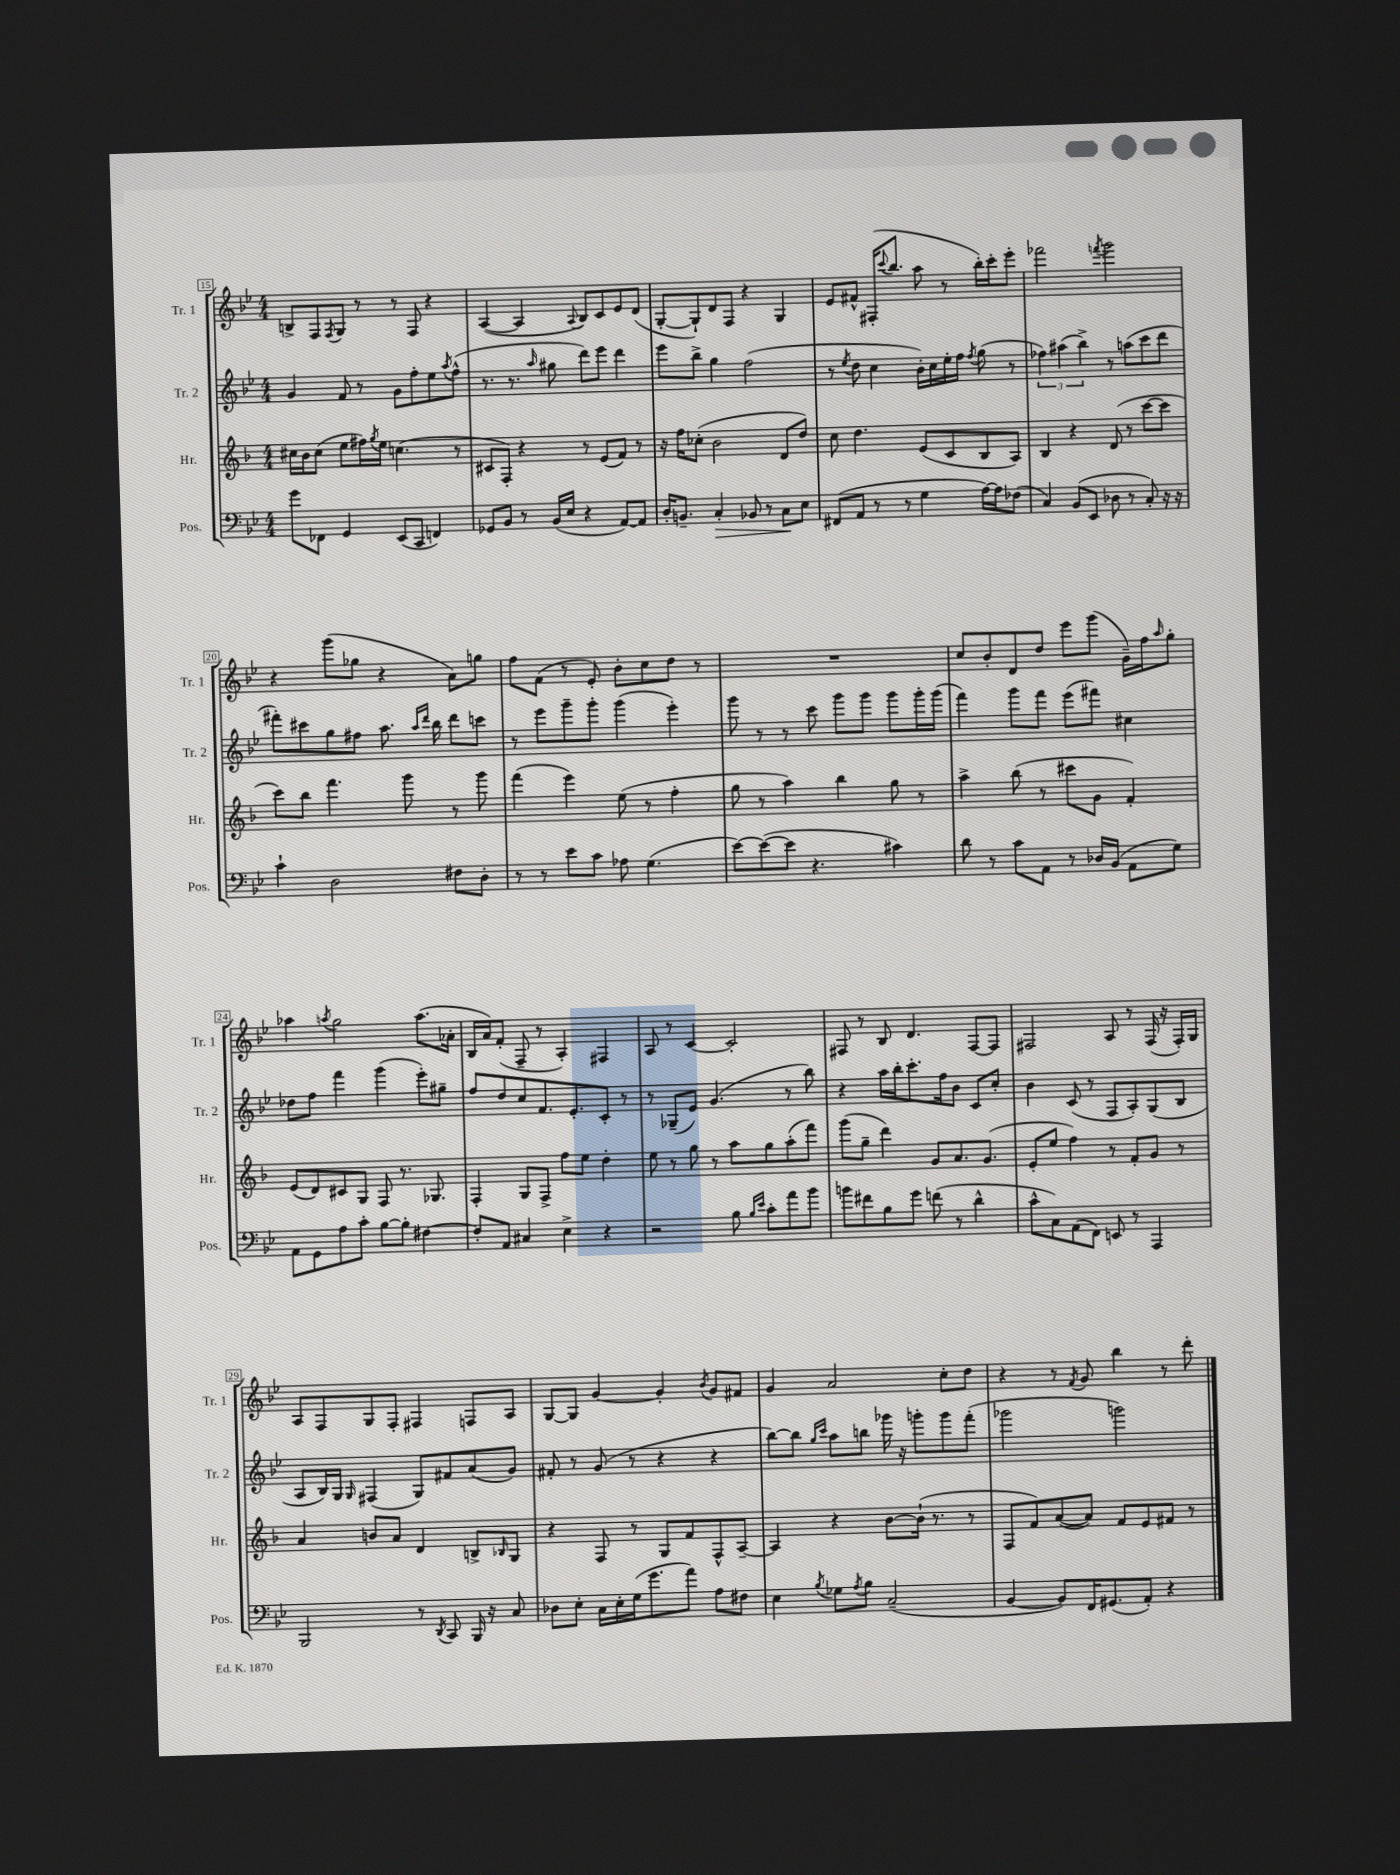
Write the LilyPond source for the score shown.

<<
\new StaffGroup <<
\new Staff = "s0" \with { instrumentName = "Tr. 1" shortInstrumentName = "Tr. 1" } {
    \clef treble \key bes \major \numericTimeSignature \time 4/4
    b8-> f8 \acciaccatura { f8 } g8 r8 r8 f8 r4 |
    a4~( a4 \appoggiatura { a8 } bes8) c'8 ees'8 d'8( |
    g8~-. g8-!) d'8 f8 r4 g4 |
    ees'8 fis'8-^ fis16-.( \appoggiatura { c'''8 } bes''8. a''8 r8 bes''16-.) c'''16-. ees'''8-. |
    fes'''2 \acciaccatura { f'''8 } g'''2 |
    r4 g'''8( ges''8 r4 a'8) g''8 |
    f''8 f'8( r8 ees'8-.) bes'8-. c''8 d''8 r8 |
    R1 |
    c''8 bes'8-. d'8 d''8 ees'''8 g'''8( g'16--) f''16 \grace { a''16 } g''8-. |
    aes''4 \acciaccatura { a''8 } g''2 a''8.( aes'16-. |
    bes16 a'16) f'8-.( f8-- r8 a4-.) fis4 |
    a8 r8 c'4~ c'2-. |
    fis8 r8 bes8 d'4. fis8~ fis8 |
    fis2 a8 r8 fis16( r16 fis16-.) g16 |
    a8 f8 g8 f8-. fis4 f8 a8 |
    g8~ g8 g'4~ g'4-. \acciaccatura { bes'8 } g'8 fis'8 |
    g'4 a'2 c''8-. d''8 |
    r4 r8 \acciaccatura { f'8 } g'8 bes''4 r8 d'''8-. \bar "|." |
}
\new Staff = "s1" \with { instrumentName = "Tr. 2" shortInstrumentName = "Tr. 2" } {
    \clef treble \key bes \major \numericTimeSignature \time 4/4
    g'4 f'8 r8 g'8 f''8-. ees''8 \acciaccatura { a''8 } f''8-^( |
    r8. r8. \grace { a''16 } gis''8 d'''8) ees'''8 d'''4 |
    ees'''8 bes''8-> g''4 f''2( |
    r8 \acciaccatura { ees''8 } d''8 c''4 bes'16-.) c''16 ees''16-. f''16 \acciaccatura { f''8 } g''8( r8 |
    \tuplet 3/2 { fes''4) ais''4( bes''4->) } r8 a''8( c'''8 d'''8 |
    fis'''8-.) cis'''8 g''8 fis''8 a''8. \grace { a''16 d'''16 } bes''16 d'''8 c'''8 |
    r8 ees'''8 g'''8-- g'''8-. g'''4( ees'''4-.) |
    g'''8 r8 r8 c'''8 g'''8 g'''8 g'''8 g'''16-. g'''16( |
    f'''4) g'''8 f'''8 ees'''8( fis'''8) cis''4 |
    des''8 f''8 f'''4 g'''4( ees'''8-.) gis''8-- |
    f''8 d''8 c''8 f'8. ees'8.-. c'8-. r8 |
    r8 ges8--( ees'8) g'4.( r8 bes''8) |
    r4 a''16 bes''16-. c'''8.-. f''16 bes'8 c'8 c''8-. |
    bes'4 c'8( r8 f8 a8-.) g8( bes8 |
    a8 bes16) g16 \grace { g16 } fis4( g8) fis'8 a'8( g'8) |
    fis'8-. r8 g'8( r8 r4 r4 |
    bes''8~) bes''8 \grace { g''16 c'''16 } a''8 b''8 ges'''16 r16 g'''8-. g'''8 f'''8-.( |
    ges'''2 g'''2) \bar "|." |
}
\new Staff = "s2" \with { instrumentName = "Hr." shortInstrumentName = "Hr." } {
    \clef treble \key f \major \numericTimeSignature \time 4/4
    cis''16 bes'16 cis''8( e''8 fis''16) \acciaccatura { g''8 } e''16 c''4.( r8 |
    cis'8 f8-.) r4 r8 e'8( f'8) r8 |
    r16 f''16 ces''8-.( bes'2 d'8 d''8) |
    c''8 d''4. e'8( c'8 bes8 a8) |
    bes4 r4 d'8( r8 c'''8~ c'''8 |
    c'''8) bes''8 f'''4. g'''8 r8 g'''8 |
    f'''4( e'''4) e''8( r8 f''4-. |
    g''8 r8 a''4) bes''4 g''8 r8 |
    a''4-> bes''8( r8 cis'''8 g'8 f'4-.) |
    e'8( d'8) cis'8 g8 f8 r8. ges8. |
    f4-. g8 f8-> f''8 e''8 d''4-. |
    e''8 r8 g''8 r8 a''8 g''8 a''8-.( f'''8) |
    g'''8( g''8-- d'''4) g'8 a'8. g'8.( |
    e'8-. e''8 f''4) r8 f'8-. g'8 r8 |
    a'4 b'8 a'8 d'4 b8-> \grace { bes16 } g8 |
    r4 f8 r8 g8 f'8 f8-^ a8~-- |
    a4 r4 bes'8~ bes'16-!( r8. r8 |
    f8 f'8) a'8~( a'8) f'8 e'8 fis'8 r8 \bar "|." |
}
\new Staff = "s3" \with { instrumentName = "Pos." shortInstrumentName = "Pos." } {
    \clef bass \key bes \major \numericTimeSignature \time 4/4
    g'8 fes,8 g,4 ees,8( c,8 f,4) |
    ges,8 bes,8 r8 bes,16( ees16 r4 a,8~) a,8 |
    d16-. b,8.-- c4-.\> bes,8 r8 c8\! ees8 |
    fis,8( a,8 r8 r8 g4 a16~) a16 fes8( |
    c4) bes,8( ees,8 des8 r8 c8-.) r16 r16 |
    c'4-! d2 fis8 d8-. |
    r8 r8 ees'8 c'8 aes8 g4.( |
    ees'8~) ees'8~( ees'8 r4. cis'4) |
    d'8 r8 c'8 a,8 r8 des16 bes,16( a,8 g8) |
    a,8 g,8 a8 c'8-. bes8~ bes8-. fis4~ |
    fis8-. a,8 cis4 ees4-> r4 |
    r2 bes8 \grace { bes16 ees'16 } c'8-. a'8 bes'8 |
    b'8 fis'8 bes8 g'8 f'8( r8 d'4-^ |
    c'8-^ c8) a,8( f,8) e,8 r8 a,,4 |
    bes,,2 r8 \acciaccatura { d,8 } c,8 bes,,16 r16 c8 |
    des8 ees8-. c16 ees16-. g16( g'8. a'8) a8 fis8 |
    ees4 \acciaccatura { bes8 } ges8 \acciaccatura { a8 } bes8 c2--( |
    bes,4~ bes,8) f,16 gis,8.( a,8-.) r4 \bar "|." |
}
>>
>>
\layout { \context { \Score currentBarNumber = #15 \override BarNumber.stencil = #(make-stencil-boxer 0.1 0.3 ly:text-interface::print) } }
